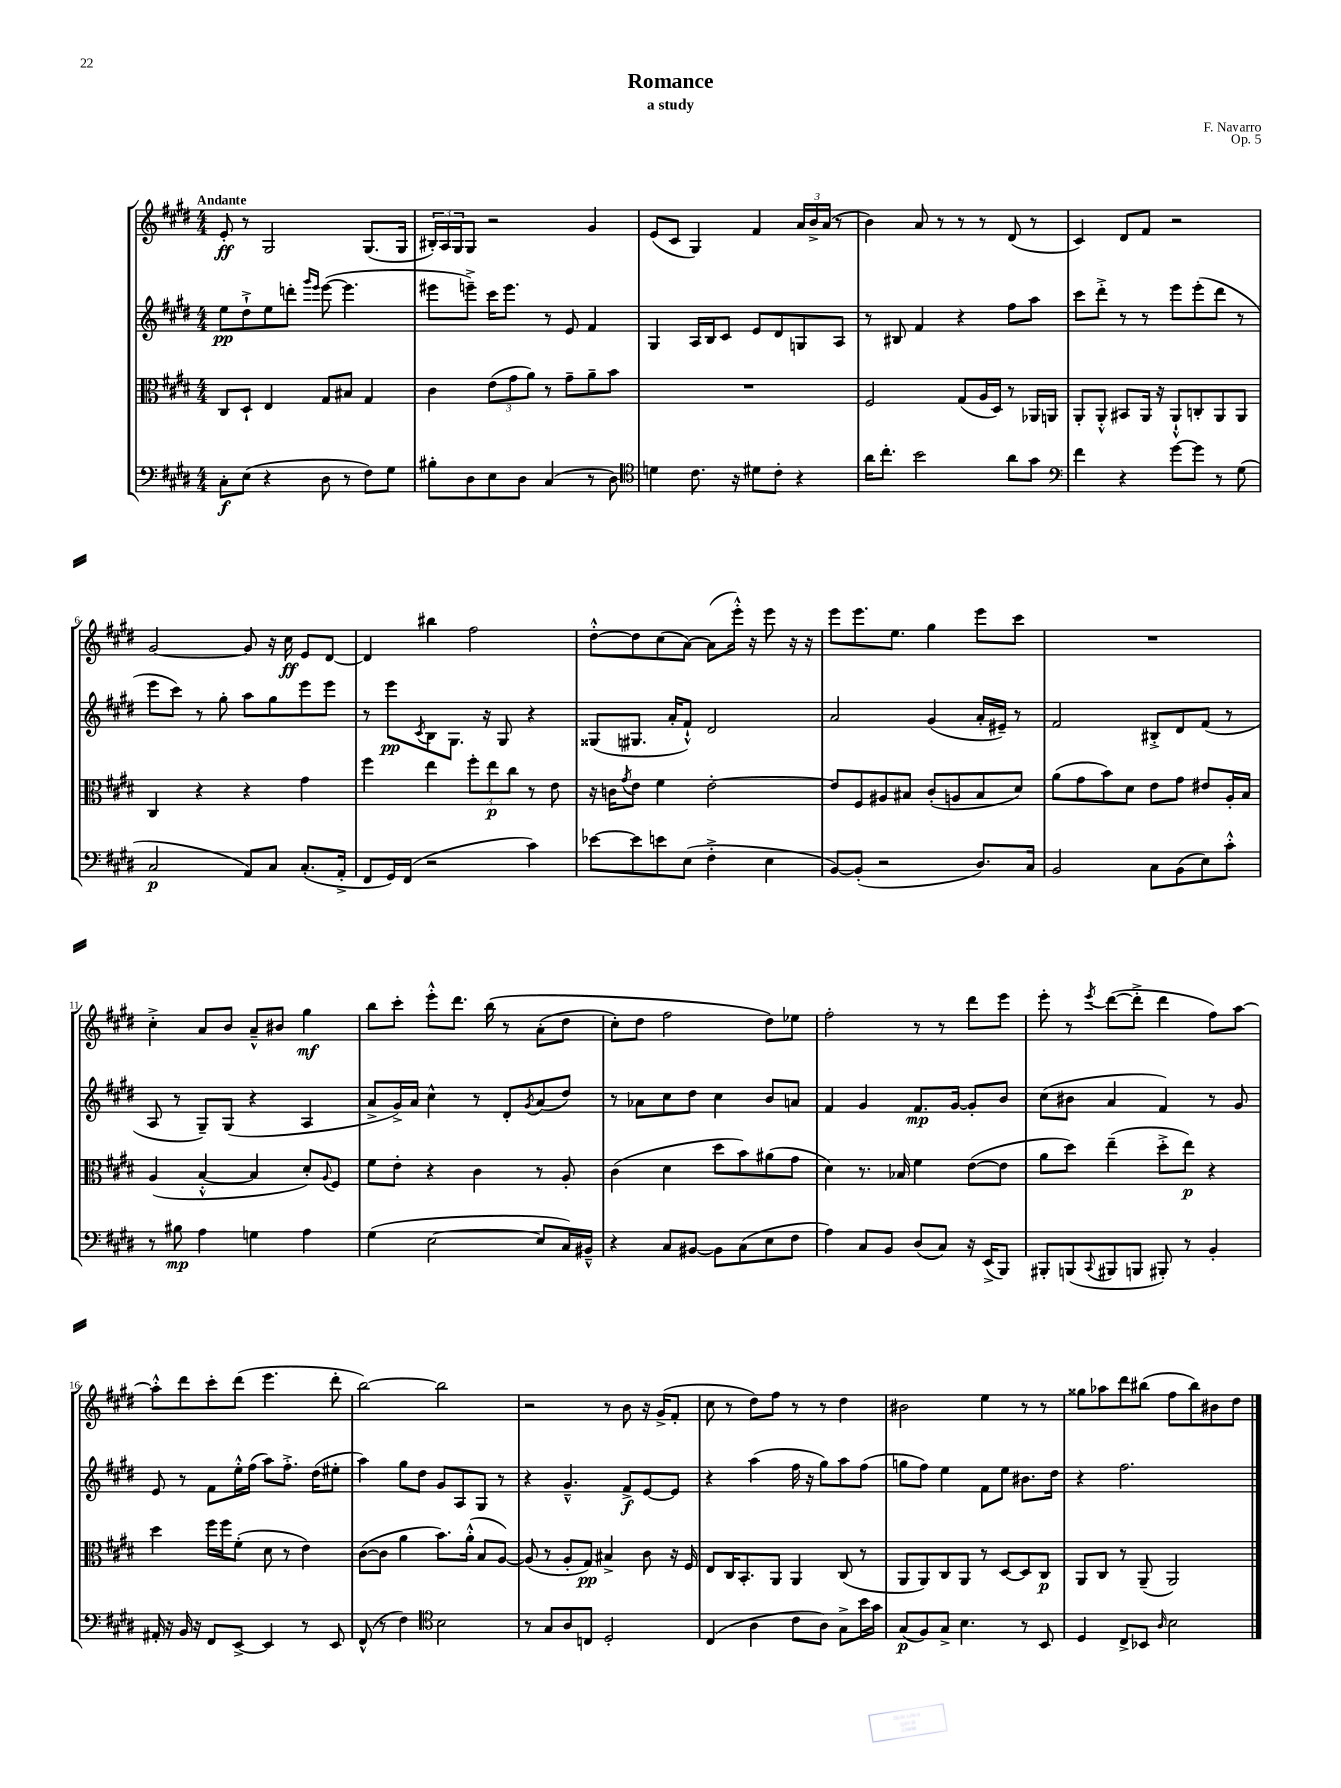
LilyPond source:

\header { title = "Romance" composer = "F. Navarro" subtitle = "a study" opus = "Op. 5" }
<<
\new StaffGroup <<
\new Staff = "s0" {
    \clef treble \key e \major \numericTimeSignature \time 4/4 \tempo "Andante"
    e'8-.\ff r8 gis2 gis8.( gis16 |
    \tuplet 3/2 { bis16-.) a16 gis16 } gis8 r2 gis'4 |
    e'8( cis'8 gis4) fis'4 \tuplet 3/2 { a'16 b'16-> a'16( } r8 |
    b'4) a'8 r8 r8 r8 dis'8( r8 |
    cis'4) dis'8 fis'8 r2 |
    gis'2~ gis'8 r16 cis''16\ff e'8 dis'8~ |
    dis'4 bis''4 fis''2 |
    dis''8~-.-^ dis''8 cis''8( a'8~) a'8( e'''16-.-^) r16 e'''8 r16 r16 |
    e'''8 e'''8. e''8. gis''4 e'''8 cis'''8 |
    R1 |
    cis''4-.-> a'8 b'8 a'8---^ bis'8 gis''4\mf |
    b''8 cis'''8-. e'''8-.-^ dis'''8. b''16\( r8 a'8-.( dis''8 |
    cis''8-.) dis''8 fis''2 dis''8\) ees''8 |
    fis''2-. r8 r8 dis'''8 e'''8 |
    e'''8-. r8 \acciaccatura { e'''8 } dis'''8~( dis'''8-.-> dis'''4 fis''8) a''8~ |
    a''8-.-^ dis'''8 cis'''8-. dis'''8( e'''4. dis'''8-. |
    b''2~) b''2 |
    r2 r8 b'8 r16 gis'16->( fis'8-. |
    cis''8 r8 dis''8) fis''8 r8 r8 dis''4 |
    bis'2 e''4 r8 r8 |
    gisis''8 aes''8 dis'''8 bis''8( fis''8 bis''8) bis'8 dis''8 \bar "|." |
}
\new Staff = "s1" {
    \clef treble \key e \major \numericTimeSignature \time 4/4
    e''8\pp dis''8-!-> e''8 d'''8-. \grace { gis'''16 e'''16 } e'''8~( e'''4. |
    eis'''8 e'''8--->) cis'''16 e'''8. r8 e'8 fis'4 |
    gis4 a16 b16 cis'8 e'8 dis'8 g8 a8 |
    r8 bis8 fis'4 r4 fis''8 a''8 |
    cis'''8 dis'''8-.-> r8 r8 e'''8 e'''8-.( dis'''8 r8 |
    e'''8 cis'''8) r8 gis''8-. a''8 gis''8 e'''8 e'''8 |
    r8 e'''8\pp \acciaccatura { cis'8 } b8 gis8. r16 gis8 r4 |
    gisis8( gis8. a'16-. fis'8-!-^) dis'2 |
    a'2 gis'4( a'16-. eis'16--) r8 |
    fis'2 bis8-.-> dis'8 fis'8( r8 |
    a8 r8 gis8--) gis8( r4 a4 |
    a'8-> gis'16->) a'16 cis''4-^ r8 dis'8-. \acciaccatura { gis'8 } a'8( dis''8) |
    r8 aes'8 cis''8 dis''8 cis''4 b'8 a'8 |
    fis'4 gis'4 fis'8.\mp gis'16~ gis'8-. b'8 |
    cis''8( bis'8 a'4 fis'4) r8 gis'8 |
    e'8 r8 fis'8 e''16-.-^ fis''16( a''8) fis''8.-.-> dis''16( eis''8-. |
    a''4) gis''8 dis''8 gis'8 a8 gis8 r8 |
    r4 gis'4.---^ fis'8->\f e'8~ e'8 |
    r4 a''4( fis''16 r16 gis''8) a''8 fis''8( |
    g''8 fis''8) e''4 fis'8 e''8 bis'8. dis''16 |
    r4 fis''2. \bar "|." |
}
\new Staff = "s2" {
    \clef alto \key e \major \numericTimeSignature \time 4/4
    cis8 dis8-! e4 gis8 bis8 gis4 |
    cis'4 \tuplet 3/2 { e'8( gis'8 a'8) } r8 gis'8-- a'8-- b'8 |
    R1 |
    fis2 gis8( a16 dis16) r8 aes,16 a,16 |
    a,8-. a,8-.-^ bis,8 a,16 r16 a,8-!-^ c8-. a,8 a,8 |
    cis4 r4 r4 gis'4 |
    fis''4 e''4 \tuplet 3/2 { fis''8-. e''8\p cis''8 } r8 e'8 |
    r16 c'16 \acciaccatura { gis'8 } e'8 fis'4 e'2~-. |
    e'8 fis8 ais8 bis8 cis'8-.( a8 bis8 dis'8) |
    a'8( gis'8 b'8) dis'8 e'8 gis'8 eis'8 a16-. b16 |
    a4( b4~-.-^ b4 dis'8-.) \appoggiatura { a8 } fis8 |
    fis'8 e'8-. r4 cis'4 r8 a8-. |
    cis'4( dis'4 dis''8 b'8) ais'8( gis'8 |
    dis'4) r8. bes16 fis'4 e'8~( e'8 |
    a'8 dis''8) e''4--( dis''8-.-> e''8\p) r4 |
    dis''4 fis''16 fis''16 fis'8-.( dis'8 r8 e'4) |
    cis'8~( cis'8 a'4 b'8.) a'16-.-^( b8 a8~) |
    a8( r8 a8-. gis8\pp) bis4-> cis'8 r16 fis16 |
    e8 cis16 b,8.-. a,8 a,4 cis8( r8 |
    a,8 a,8) cis8 a,8 r8 dis8~ dis8 cis8\p |
    a,8 cis8 r8 a,8--( a,2) \bar "|." |
}
\new Staff = "s3" {
    \clef bass \key e \major \numericTimeSignature \time 4/4
    cis8-.\f e8( r4 dis8 r8 fis8) gis8 |
    bis8-. dis8 e8 dis8 cis4( r8 dis8) |
    \clef tenor d'4 cis'8. r16 dis'8 cis'8-. r4 |
    a'16 cis''8.-. b'2 a'8 gis'8 |
    \clef bass fis'4 r4 gis'8~ gis'8 r8 gis8( |
    cis2\p a,8) cis8 cis8.-.( a,16-.-> |
    fis,8 gis,16) fis,16( r2 cis'4) |
    ees'8~ ees'8 e'8 e8( fis4-.-> e4 |
    b,8~) b,8-.( r2 dis8.) cis16 |
    b,2 cis8 b,8( e8) cis'8-.-^ |
    r8 bis8\mp a4 g4 a4 |
    gis4( e2~ e8 cis16) bis,16---^ |
    r4 cis8 bis,8~ bis,8 cis8( e8 fis8 |
    a4) cis8 b,8 dis8( cis8) r16 e,16->( b,,8) |
    bis,,8-. b,,8( \appoggiatura { cis,8 } bis,,8 b,,8 bis,,8-.) r8 b,4-. |
    ais,16-. r16 b,16 r16 fis,8 e,8~-> e,4 r8 e,8 |
    fis,8-^( r8 fis4) \clef tenor b2 |
    r8 gis8 a8 c8 dis2-. |
    cis4( a4 cis'8 a8) gis8-> b'16 gis'16 |
    gis8\p( fis8) gis8-> b4. r8 b,8 |
    dis4 cis8-> bes,8 \grace { a16 } b2 \bar "|." |
}
>>
>>
